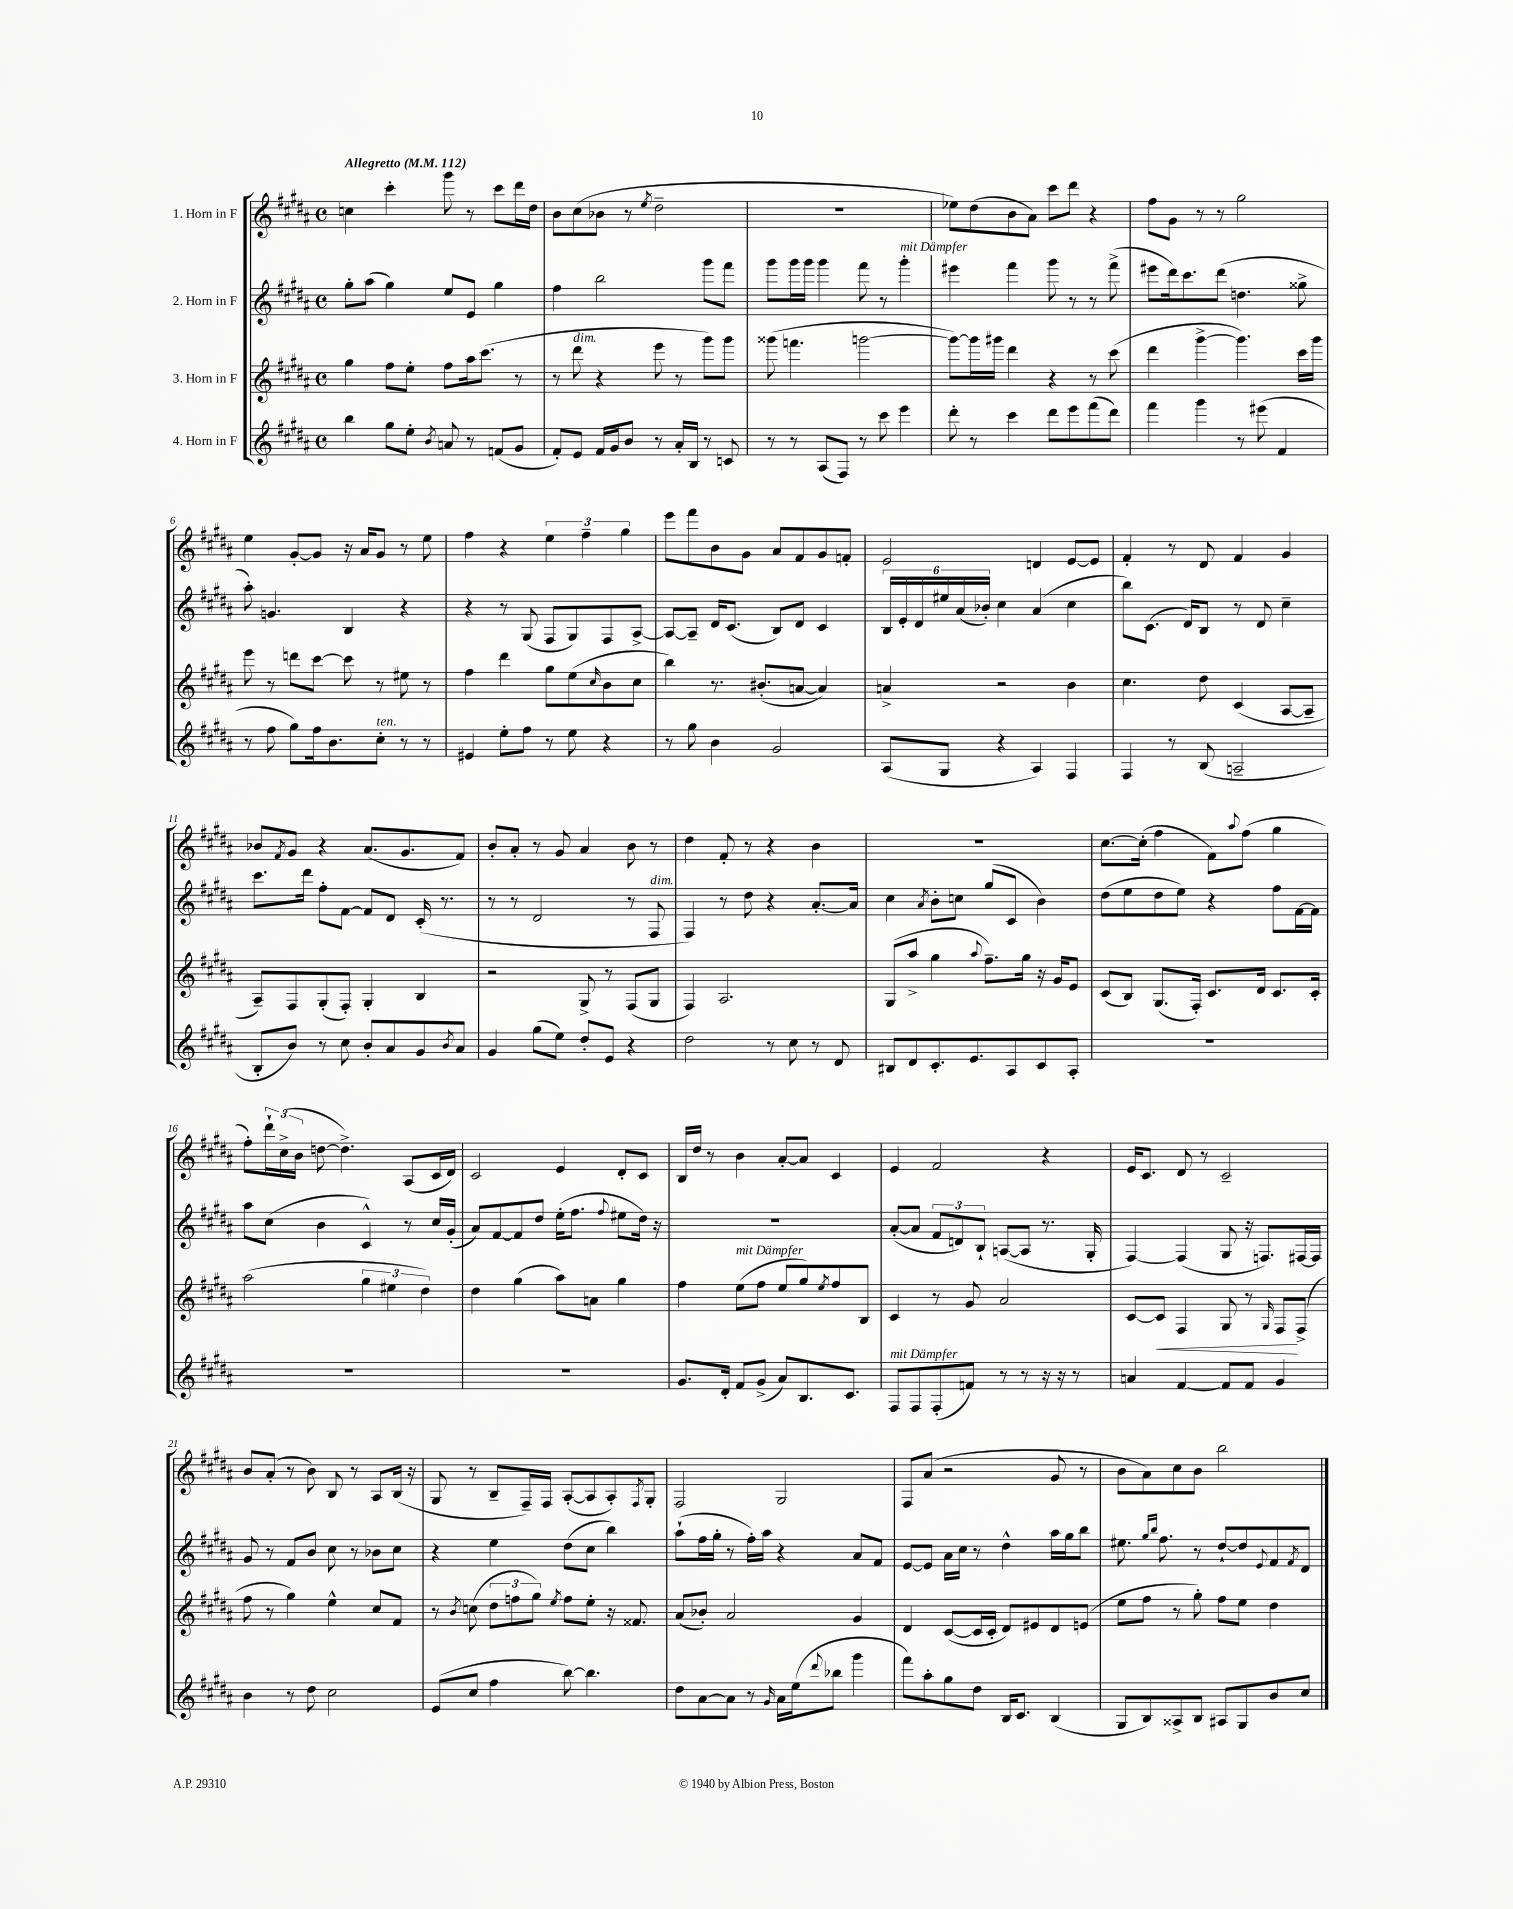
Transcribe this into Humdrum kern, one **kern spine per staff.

**kern	**kern	**dynam	**kern	**kern
*part4	*part3	*part3	*part2	*part1
*staff4	*staff3	*staff3	*staff2	*staff1
*I"4. Horn in F	*I"3. Horn in F	*	*I"2. Horn in F	*I"1. Horn in F
*clefG2	*clefG2	*	*clefG2	*clefG2
*k[f#c#g#d#a#]	*k[f#c#g#d#a#]	*	*k[f#c#g#d#a#]	*k[f#c#g#d#a#]
*M4/4	*M4/4	*	*M4/4	*M4/4
*met(c)	*met(c)	*	*met(c)	*met(c)
*MM112	*MM112	*	*MM112	*MM112
=1	=1	=1	=1	=1
!	!	!	!	!LO:TX:a:B:t=Allegretto
4bb\	4gg#\	.	8gg#'\L	4ccn\
.	.	.	(8aa#\J	.
8gg#\L	8ff#\L	.	4gg#\)	4ccc#'\
8ee'\J	8ee'\J	.	.	.
8qb/	.	.	.	.
8an/	8ff#\L	.	8ee/L	8ggg#\
8r	16aa#\k	.	8e/J	8r
.	(8.ccc#\J	.	.	.
(8fn/L	.	.	4gg#\	8ccc#\L
8g#/J	8r	.	.	16ddd#\L
.	.	.	.	16dd#\JJ
=2	=2	=2	=2	=2
8f#'/L)	8r	.	4ff#\	8b\L
!	!LO:TX:a:i:t=dim.	!	!	!
8e/J	8ddd#\	.	.	(8cc#\
16f#/LL	4r	.	2bb\	8b-X\J
16g#/J	.	.	.	.
8b/J	.	.	.	8r
.	.	.	.	8qee/
8r	8eee\	.	.	2dd#~\
16a#'/LL	8r	.	.	.
16B/JJ	.	.	.	.
8r	8ggg#\L)	.	8ggg#\L	.
8cn/	8ggg#\J	.	8fff#\J	.
=3	=3	=3	=3	=3
8r	(8ggg##X\	.	8ggg#\L	1r
8r	4.fffn\	.	16ggg#\L	.
.	.	.	16ggg#\JJ	.
(8A#/L	.	.	4ggg#\	.
8F#/J)	.	.	.	.
8r	[2gggn\	.	8fff#\	.
8ccc#\	.	.	8r	.
!	!	!	!LO:TX:a:i:t=mit Dämpfer	!
4eee\	.	.	4ggg#'\	.
=4	=4	=4	=4	=4
8ddd#'\	8ggg\L_)	.	4eee#X\	8ee-X\L)
8r	16ggg\L]	.	.	(8dd#\
.	16ggg#X\JJ	.	.	.
4ccc#\	4ddd#\	.	4fff#\	8b\
.	.	.	.	8a#\J)
8ddd#\L	4r	.	8ggg#\	8ccc#\L
8eee\	.	.	8r	8ddd#\J
(8fff#\	8r	.	8r	4r
8ddd#\J)	(8ccc#\	.	(8fff#^\	.
=5	=5	=5	=5	=5
4fff#\	4ddd#\	.	8eee#X\L	8ff#\L
.	.	.	16ddd#\k)	8g#\J
.	.	.	8.ccc#\	.
4ggg#\	[4ggg#^\	.	.	8r
.	.	.	(8ddd#\J	8r
8r	4.ggg#\])	.	4.ddn\	2gg#\
(8eee#X\	.	.	.	.
4f#/	.	.	.	.
.	16ccc#\LL	.	8gg##X^\	.
.	16ggg#\JJ	.	.	.
!!LO:LB:g=z
=6	=6	=6	=6	=6
8r	8eee\	.	8aa#'\)	4ee\
8ff#\	8r	.	4.gn/	.
8gg#\L)	8dddn\L	.	.	[8g#'/L
16ff#\k	[8ccc#\J	.	.	8g#/J]
8.b\	.	.	.	.
.	8ccc#\]	.	4B/	16r
.	.	.	.	16a#/KL
!LO:TX:a:i:t=ten.	!	!	!	!
8cc#'\J	8r	.	.	8g#/J
8r	8ee#X\	.	4r	8r
8r	8r	.	.	8ee\
=7	=7	=7	=7	=7
4e#X/	4ff#\	.	4r	4ff#\
8ee'\L	4ddd#\	.	8r	4r
8ff#\J	.	.	(8G#/	.
8r	8gg#\L	.	8F#/L	6ee\
8ee\	(8ee\	.	8G#/)	.
.	.	.	.	6ff#~\
.	16qqcc#/	.	.	.
4r	8b\	.	8F#/	.
.	.	.	.	6gg#\
.	8cc#\J	.	[8A#^/J	.
=8	=8	=8	=8	=8
8r	4bb\)	.	8A#/L_	8eee\L
8gg#\	.	.	8A#~/J]	8fff#\
4b\	8.r	.	16d#/KL	8b\
.	.	.	(8.c#/J	.
.	.	.	.	8g#\J
.	(8.b#X'/L	.	.	.
2g#/	.	.	8B/L)	8a#/L
.	[8an/J	.	8d#/J	8f#/
.	4a/])	.	4c#/	8g#/
.	.	.	.	8fn'/J
=9	=9	=9	=9	=9
(8A#/L	4an^/	.	24B/LL	2e/
.	.	.	24e'/	.
.	.	.	24d#/	.
8G#/J	.	.	24ee#X/	.
.	.	.	(24a#/	.
.	.	.	24b-X'/JJ)	.
4r	2r	.	4cc#\	.
4A#/)	.	.	(4a#/	4dn/
4F#/	4b\	.	4cc#\	[8e/L
.	.	.	.	8e/J]
=10	=10	=10	=10	=10
4F#/	4.cc#\	.	8bb\L)	4f#'/
.	.	.	(8.c#\J	.
8r	.	.	.	8r
.	.	.	16d#/KL)	.
(8B/	8dd#\	.	8B/J	8d#/
2An~/	(4c#/	.	8r	4f#/
.	.	.	8d#/	.
.	[8A#/L	.	4cc#~\	4g#/
.	8A#~/J]	.	.	.
!!LO:LB:g=z
=11	=11	=11	=11	=11
8B'/L	8A#~/L)	.	8.ccc#\L	8b-X/L
.	.	.	.	8qf#/
8b/J)	8F#/	.	.	8g#/J
.	.	.	16ddd#\Jk	.
8r	(8G#'/	.	8ff#'\L	4r
8cc#\	8F#'/J)	.	[8f#\J	.
8b'/L	4G#'/	.	8f#/L]	(8.a#/L
8a#/	.	.	8d#/J	.
.	.	.	.	8.g#/
8g#/	4B/	.	(16c#'/	.
.	.	.	8.r	.
8qb/	.	.	.	.
8a#/J	.	.	.	8f#/J)
=12	=12	=12	=12	=12
4g#/	2r	.	8r	8b'/L
.	.	.	8r	8a#'/J
(8gg#\L	.	.	2d#/	8r
8ee\J)	.	.	.	8g#/
8dd#'/L	8G#^/	.	.	4a#/
8e/J	8r	.	.	.
4r	(8F#/L	.	8r	8b\
!	!	!	!LO:TX:a:i:t=dim.	!
.	8G#/J	.	8F#/	8r
=13	=13	=13	=13	=13
2dd#\	4F#/)	.	4F#/)	4dd#\
.	2.A#/	.	8r	8f#'/
.	.	.	8dd#\	8r
8r	.	.	4r	4r
8cc#\	.	.	.	.
8r	.	.	[8.a#'/L	4b\
8d#/	.	.	.	.
.	.	.	16a#/Jk]	.
=14	=14	=14	=14	=14
8B#X/L	(8G#/L	.	4cc#\	1r
8d#/	8aa#^/J	.	.	.
.	.	.	8qa#/	.
8.c#'/	4gg#\	.	8b'\L	.
.	.	.	8ccn\J	.
8.e/	.	.	.	.
.	8qqaa#/	.	.	.
.	8.ff#~\L)	.	(8gg#/L	.
8A#/	.	.	8c#/J	.
.	16gg#\Jk	.	.	.
8c#/	16r	.	4b\)	.
.	16g#/KL	.	.	.
8A#'/J	8e/J	.	.	.
=15	=15	=15	=15	=15
1r	(8c#/L	.	(8dd#\L	[8.cc#\L
.	8B/J)	.	8ee\	.
.	.	.	.	(16cc#'\Jk]
.	(8.G#/L	.	8dd#\	4ff#\
.	.	.	8ee\J)	.
.	16F#'/Jk)	.	.	.
.	8.c#/L	.	4r	8f#\L)
.	.	.	.	8qqaa#/
.	.	.	.	(8ff#\J
.	16d#/Jk	.	.	.
.	8.c#/L	.	8ff#\L	4gg#\
.	.	.	[16f#\L	.
.	16c#'/Jk	.	16f#\JJ]	.
!!LO:LB:g=z
=16	=16	=16	=16	=16
1r	(2aa#\	.	8aa#\L	8ff#'\L)
.	.	.	(8cc#\J	24ddd#`\L
.	.	.	.	(24cc#^\
.	.	.	.	24b\JJ
.	.	.	4b\	[8ddn\
.	.	.	.	4.dd^\])
.	6gg#\	.	4c#^^/)	.
.	6ee#X\	.	.	.
.	.	.	8r	(8A#/L
.	6dd#\)	.	.	.
.	.	.	16cc#/LL	16c#/L
.	.	.	(16g#'/JJ	16d#/JJ)
=17	=17	=17	=17	=17
1r	4dd#\	.	8a#/L)	2c#/
.	.	.	[8f#/	.
.	(4gg#\	.	8f#/]	.
.	.	.	8dd#/J	.
.	8aa#\L)	.	(16ee'\KL	4e/
.	.	.	8.ff#\J	.
.	8an\J	.	.	.
.	.	.	8qqff#/	.
.	4gg#\	.	8ee#X\L	8d#'/L
.	.	.	16dd#\Jk)	8c#/J
.	.	.	16r	.
=18	=18	=18	=18	=18
8.g#/L	4ff#\	.	1r	16B/LL
.	.	.	.	16dd#/JJ
.	.	.	.	8r
16d#'/Jk	.	.	.	.
!	!LO:TX:a:i:t=mit Dämpfer	!	!	!
8f#/L	(8ee\L	.	.	4b\
(8g#^/J	8ff#\J	.	.	.
8a#/L)	8ee/L	.	.	[8a#'/L
8.B/	8gg#/)	.	.	8a#/J]
.	8qee/	.	.	.
.	8ff#/	.	.	4c#/
8.c#/J	.	.	.	.
.	8B/J	.	.	.
=19	=19	=19	=19	=19
!LO:TX:a:i:t=mit Dämpfer	!	!	!	!
8F#/L	4c#/	.	([8a#'/L	4e/
8F#/	.	.	8a#/J]	.
(8F#'/	8r	.	12f#/L	2f#/
.	.	.	12dn/)	.
8fn/J)	8g#/	.	.	.
.	.	.	12B`/J	.
8r	2a#/	.	([8An/L	.
8r	.	.	8A/J]	.
16r	.	.	8.r	4r
16r	.	.	.	.
8r	.	.	.	.
.	.	.	16G#'/	.
=20	=20	=20	=20	=20
4an/	[8c#/L	.	[4F#/)	16e/KL
.	.	.	.	8.c#/J
!	!	!LO:HP:b	!	!
.	8c#/J]	<	.	.
[4f#/	4F#/	.	(4F#/]	8d#/
.	.	.	.	8r
8f#/L]	8G#/	.	8G#/	2c#~/
8f#/J	8r	.	16r	.
.	.	.	8.Fn/L)	.
.	16qqG#/	.	.	.
4g#/	8F#/L	.	.	.
.	(8F#^/J	[	[16F#X/L	.
.	.	.	16F#/JJ]	.
!!LO:LB:g=z
=21	=21	=21	=21	=21
4b\	8ff#\	.	8g#/	8b/L
.	8r	.	8r	(8a#'/J
8r	4gg#\)	.	8f#/L	8r
8dd#\	.	.	8b/J	8b\)
2cc#\	4ee^^\	.	8cc#\	8B/
.	.	.	8r	8r
.	8cc#/L	.	8b-X\L	8A#/L
.	8f#/J	.	8cc#\J	(16B/Jk
.	.	.	.	16r
=22	=22	=22	=22	=22
(8e/L	8r	.	4r	8G#/
.	8qb/	.	.	.
8cc#/J	(8ccn\	.	.	8r
4ff#\	12dd#\L	.	4ee\	8B~/L
.	12ffn\	.	.	.
.	.	.	.	16F#~/L)
.	12gg#\J)	.	.	.
.	.	.	.	16F#/JJ
.	8qee/	.	.	.
[8bb\)	8ff\L	.	(8dd#\L	([8A#'/L
4.bb\]	8ee'\J	.	8cc#\J	8A#/]
.	16r	.	4bb\)	8A#'/)
.	8.f##X/	.	.	.
.	.	.	.	8qF#/
.	.	.	.	8G#'/J
=23	=23	=23	=23	=23
8dd#\L	(8a#/L	.	(8aa#`\L	2F#/
[8a#\	8b-X'/J)	.	16ff#\L	.
.	.	.	16gg#'\JJ	.
8a#\J]	2a#/	.	8r	.
8r	.	.	16ff#'\LL)	.
.	.	.	16aa#\JJ	.
16qqg#/	.	.	.	.
16a#\LL	.	.	4r	2G#/
(16ee\J	.	.	.	.
8qqddd#/	.	.	.	.
8bb-X\J	.	.	.	.
4ggg#\	4g#/	.	8a#/L	.
.	.	.	8f#/J	.
=24	=24	=24	=24	=24
8fff#\L)	4d#/	.	[8e/L	8F#/L
8aa#'\	.	.	8e/J]	(8a#/J
8gg#\	([8c#/L	.	16a#\LL	2r
.	.	.	16cc#\JJ	.
8dd#\J	16c#/L]	.	8r	.
.	16c#'/JJ	.	.	.
16B/KL	8d#/L)	.	4dd#^^\	.
8.c#/J	.	.	.	.
.	8e#X/	.	.	.
(4B/	8d#/	.	16aa#\LL	8g#/
.	.	.	16gg#\J	.
.	(8en/J	.	8bb\J	8r
=25	=25	=25	=25	=25
8G#/L	8ee\L	.	8.ee#X\	8b\L
8B/)	8ff#\J	.	.	8a#\)
.	.	.	16qqgg#/LL	.
.	.	.	16qqbb/JJ	.
.	.	.	8.ff#\	.
8A##X^/	8r	.	.	8cc#\
8B/J	8gg#'\)	.	8r	8b\J
8A#X/L	8ff#\L	.	[8dd#`/L	2bb\
8G#/	8ee\J	.	8dd#/]	.
.	.	.	8qqe/	.
8b/	4dd#\	.	8f#/	.
.	.	.	8qf#/	.
8cc#/J	.	.	8d#/J	.
==	==	==	==	==
*-	*-	*-	*-	*-
